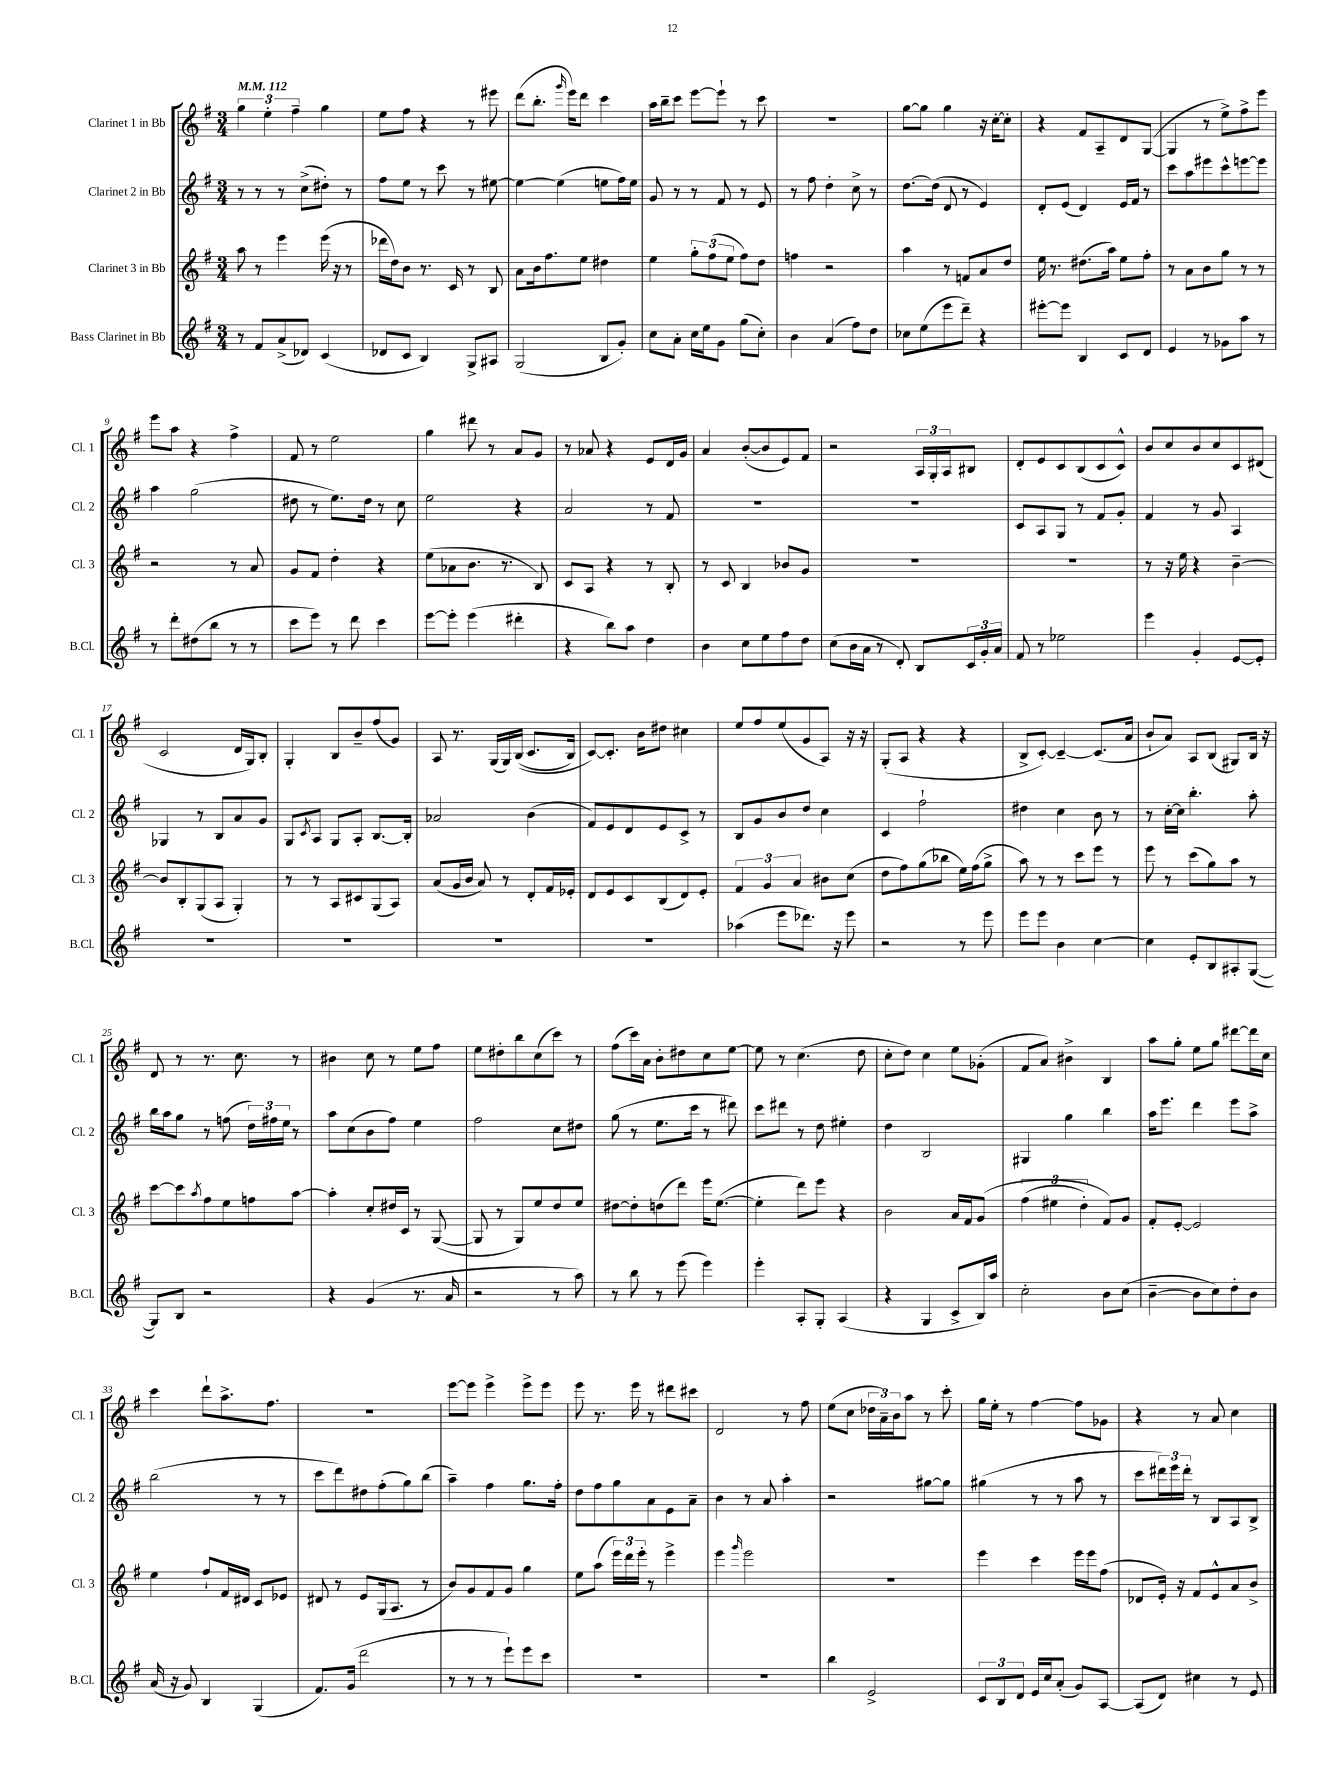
<<
\new StaffGroup <<
\new Staff = "s0" \with { instrumentName = "Clarinet 1 in Bb" shortInstrumentName = "Cl. 1" } {
    \clef treble \key g \major \numericTimeSignature \time 3/4 \tempo 4 = 112
    \tuplet 3/2 { g''4 e''4-. fis''4-- } g''4 |
    e''8 fis''8 r4 r8 eis'''8 |
    d'''8( b''8.-. \grace { g'''16 } e'''16) d'''8 c'''4 |
    a''16 b''16-- c'''8 e'''8~ e'''8-! r8 c'''8 |
    R2. |
    g''8~ g''8 g''4 r16 c''16~-. c''8-. |
    r4 fis'8 a8-- d'8 g8~( |
    g4 r8 e''8->) fis''8-> e'''8 |
    e'''8 a''8 r4 fis''4-> |
    fis'8 r8 e''2 |
    g''4 dis'''8 r8 a'8 g'8 |
    r8 aes'8 r4 e'8 d'16 g'16 |
    a'4 b'8~-.( b'8 e'8) fis'8 |
    r2 \tuplet 3/2 { a16 g16-. a16 } bis8 |
    d'8-. e'8 c'8 b8( c'8 c'8-^) |
    b'8 c''8 b'8 c''8 c'8 dis'8( |
    c'2 d'16 g16) b8-. |
    g4-. b8 b'8-- fis''8( g'8) |
    a8 r8. g16( g16) b16(\( c'8. b16) |
    c'8~\) c'8.-. b'16 dis''8 cis''4 |
    e''8 fis''8 e''8( g'8 a8) r16 r16 |
    g8-.( a8 r4 r4 |
    b8-> c'8~-.) c'4~-- c'8.( a'16 |
    b'8-! a'8) a8 b8( gis8) b16 r16 |
    d'8 r8 r8. c''8. r8 |
    bis'4 c''8 r8 e''8 fis''8 |
    e''8 dis''8-. b''8 c''8( c'''8) r8 |
    fis''8( c'''16) a'16 b'8-. dis''8 c''8 e''8~ |
    e''8 r8 c''4.( d''8 |
    c''8-. d''8) c''4 e''8 ges'8-.( |
    fis'8 a'8) bis'4-> b4 |
    a''8 g''8-. e''8 g''8 dis'''8~ dis'''16 c''16 |
    c'''4 d'''8-! a''8.-> fis''8. |
    r2. |
    e'''8~ e'''8 e'''4-> e'''8-> e'''8 |
    e'''8 r8. e'''16 r8 dis'''8 cis'''8 |
    d'2 r8 fis''8 |
    e''8( c''8 \tuplet 3/2 { des''16 a'16--) b'16 } a''8 r8 c'''8-. |
    g''16 e''16-. r8 fis''4~ fis''8 ges'8 |
    r4 r8 a'8 c''4 \bar "|." |
}
\new Staff = "s1" \with { instrumentName = "Clarinet 2 in Bb" shortInstrumentName = "Cl. 2" } {
    \clef treble \key g \major \numericTimeSignature \time 3/4
    r8 r8 r8 c''8->( dis''8-.) r8 |
    fis''8 e''8 r8 c'''8 r8 eis''8~ |
    eis''4~ eis''4( e''8 fis''16) e''16 |
    g'8 r8 r8 fis'8 r8 e'8 |
    r8 fis''8 d''4-. c''8-> r8 |
    d''8.~ d''16( d'8 r8 e'4) |
    d'8-. e'8( d'4) e'16 fis'16 r8 |
    c'''8 a''8 eis'''8 c'''8-^ e'''8~ e'''8 |
    a''4 g''2( |
    dis''8 r8 e''8.) dis''16 r8 c''8 |
    e''2 r4 |
    a'2 r8 fis'8 |
    R2. |
    R2. |
    c'8 a8 g8 r8 fis'8 g'8-. |
    fis'4 r8 g'8 a4 |
    ges4 r8 b8 a'8 g'8 |
    g8 \acciaccatura { c'8 } a8 g8 a8-. b8.~ b16-. |
    aes'2 b'4( |
    fis'8) e'8 d'8 e'8 c'8-> r8 |
    b8 g'8 b'8 d''8 c''4 |
    c'4 fis''2-! |
    dis''4 c''4 b'8 r8 |
    r8 c''16~-. c''16 b''4.-. a''8-. |
    b''16 a''16 g''8 r8 f''8( \tuplet 3/2 { d''16) fis''16 e''16 } r8 |
    a''8 c''8( b'8 fis''8) e''4 |
    fis''2 c''8 dis''8 |
    g''8( r8 e''8. c'''16 r8 dis'''8) |
    c'''8 dis'''8 r8 d''8 eis''4-. |
    d''4 b2 |
    gis4 g''4 b''4 |
    a''16 e'''8. d'''4 e'''8 a''8-> |
    b''2( r8 r8 |
    c'''8 d'''8) dis''8 fis''8-.( g''8) b''8( |
    a''4--) fis''4 g''8. fis''16-. |
    d''8 fis''8 g''8 a'8 e'8 a'8-- |
    b'4 r8 a'8 a''4-. |
    r2 gis''8~ gis''8 |
    gis''4( r8 r8 a''8 r8 |
    c'''8 \tuplet 3/2 { dis'''16) e'''16 dis'''16-. } r8 b8 a8 b8-> \bar "|." |
}
\new Staff = "s2" \with { instrumentName = "Clarinet 3 in Bb" shortInstrumentName = "Cl. 3" } {
    \clef treble \key g \major \numericTimeSignature \time 3/4
    a''8 r8 e'''4 e'''16( r16 r8 |
    des'''16 d''16) b'8 r8. c'16 r8 b8 |
    a'8 b'16 fis''8. e''8 dis''4 |
    e''4 \tuplet 3/2 { g''8-. fis''8( e''8 } fis''8) d''8 |
    f''4 r2 |
    a''4 r8 f'8 a'8 d''8 |
    e''16 r8. dis''8.( a''16) e''8 fis''8-. |
    r8 a'8 b'8 g''8 r8 r8 |
    r2 r8 a'8 |
    g'8 fis'8 d''4-. r4 |
    e''8( aes'8 b'8. r8. b8) |
    c'8 a8 r4 r8 b8-. |
    r8 c'8 b4 bes'8 g'8 |
    R2. |
    R2. |
    r8 r16 e''16 r4 b'4~-- |
    b'8 b8-. g8( a8 g4-.) |
    r8 r8 a8 cis'8 g8( a8) |
    a'8( g'16 b'16 a'8) r8 d'8-. fis'16 ees'16-. |
    d'8 e'8 c'8 b8( d'8) e'8-. |
    \tuplet 3/2 { fis'4 g'4 a'4 } bis'8 c''8( |
    d''8 fis''8) g''8( bes''8 e''16) fis''16( g''8-> |
    a''8) r8 r8 c'''8 e'''8 r8 |
    e'''8 r8 c'''8( g''8) a''8 r8 |
    c'''8~ c'''8 \acciaccatura { a''8 } fis''8 e''8 f''8 a''8~ |
    a''4-. c''8-. dis''16 c'16 r8 g8~( |
    g8 r8 g8) e''8 d''8 e''8 |
    dis''8~ dis''8-. d''8( d'''8) e'''16 e''8.~( |
    e''4-. d'''8) e'''8 r4 |
    b'2 a'16 fis'16 g'8\( |
    \tuplet 3/2 { fis''4( eis''4 d''4-.) } fis'8\) g'8 |
    fis'8-. e'8~-. e'2 |
    e''4 fis''8-! fis'16 dis'16 c'8 ees'8 |
    dis'8 r8 e'8 g16( a8. r8 |
    b'8) g'8 fis'8 g'8 g''4 |
    e''8 a''8( \tuplet 3/2 { e'''16) d'''16 e'''16-. } r8 e'''4-> |
    e'''4 \grace { g'''16 } e'''2 |
    R2. |
    e'''4 c'''4 e'''16 e'''16 fis''8( |
    des'8 e'16-.) r16 fis'8 e'8-^ a'8 b'8-> \bar "|." |
}
\new Staff = "s3" \with { instrumentName = "Bass Clarinet in Bb" shortInstrumentName = "B.Cl." } {
    \clef treble \key g \major \numericTimeSignature \time 3/4
    r8 fis'8 a'8->( des'8) c'4( |
    des'8 c'8 b4) g8-> ais8 |
    g2( b8 g'8-.) |
    c''8 a'8-. c''16 e''16 g'8 g''8( c''8-.) |
    b'4 a'4( fis''8) d''8 |
    ces''8 e''8( e'''8 d'''8--) r4 |
    eis'''8~-. eis'''8 b4 c'8 d'8 |
    e'4 r8 ges'8 a''8 r8 |
    r8 d'''8-. dis''8( b''8 r8 r8 |
    c'''8 e'''8) r8 d'''8 c'''4 |
    e'''8~ e'''8-. e'''4( dis'''4-. |
    r4 b''8) a''8 d''4 |
    b'4 c''8 e''8 fis''8 d''8 |
    c''8( b'16 a'16 r8 d'8-.) b8 \tuplet 3/2 { c'16 g'16-. a'16 } |
    fis'8 r8 ees''2 |
    e'''4 g'4-. e'8~ e'8-. |
    R2. |
    R2. |
    R2. |
    R2. |
    aes''4( e'''8 des'''8.) r16 e'''8 |
    r2 r8 e'''8 |
    e'''8 e'''8 b'4 c''4~ |
    c''4 e'8-. b8 ais8-. g8~( |
    g8) b8 r2 |
    r4 g'4( r8. a'16 |
    r2 r8 a''8) |
    r8 b''8 r8 e'''8( e'''4) |
    e'''4-. a8-. g8-. a4( |
    r4 g4 c'8-> b16) a''16 |
    c''2-. b'8 c''8( |
    b'4~-- b'8 c''8) d''8-. b'8 |
    a'16( r16 g'8) b4 g4( |
    fis'8.) g'16( d'''2 |
    r8 r8 r8 e'''8-!) e'''8 c'''8 |
    R2. |
    R2. |
    b''4 e'2-> |
    \tuplet 3/2 { c'8 b8 d'8 } e'16 c''16 a'8-.( g'8) a8~ |
    a8( d'8) cis''4 r8 e'8 \bar "|." |
}
>>
>>
